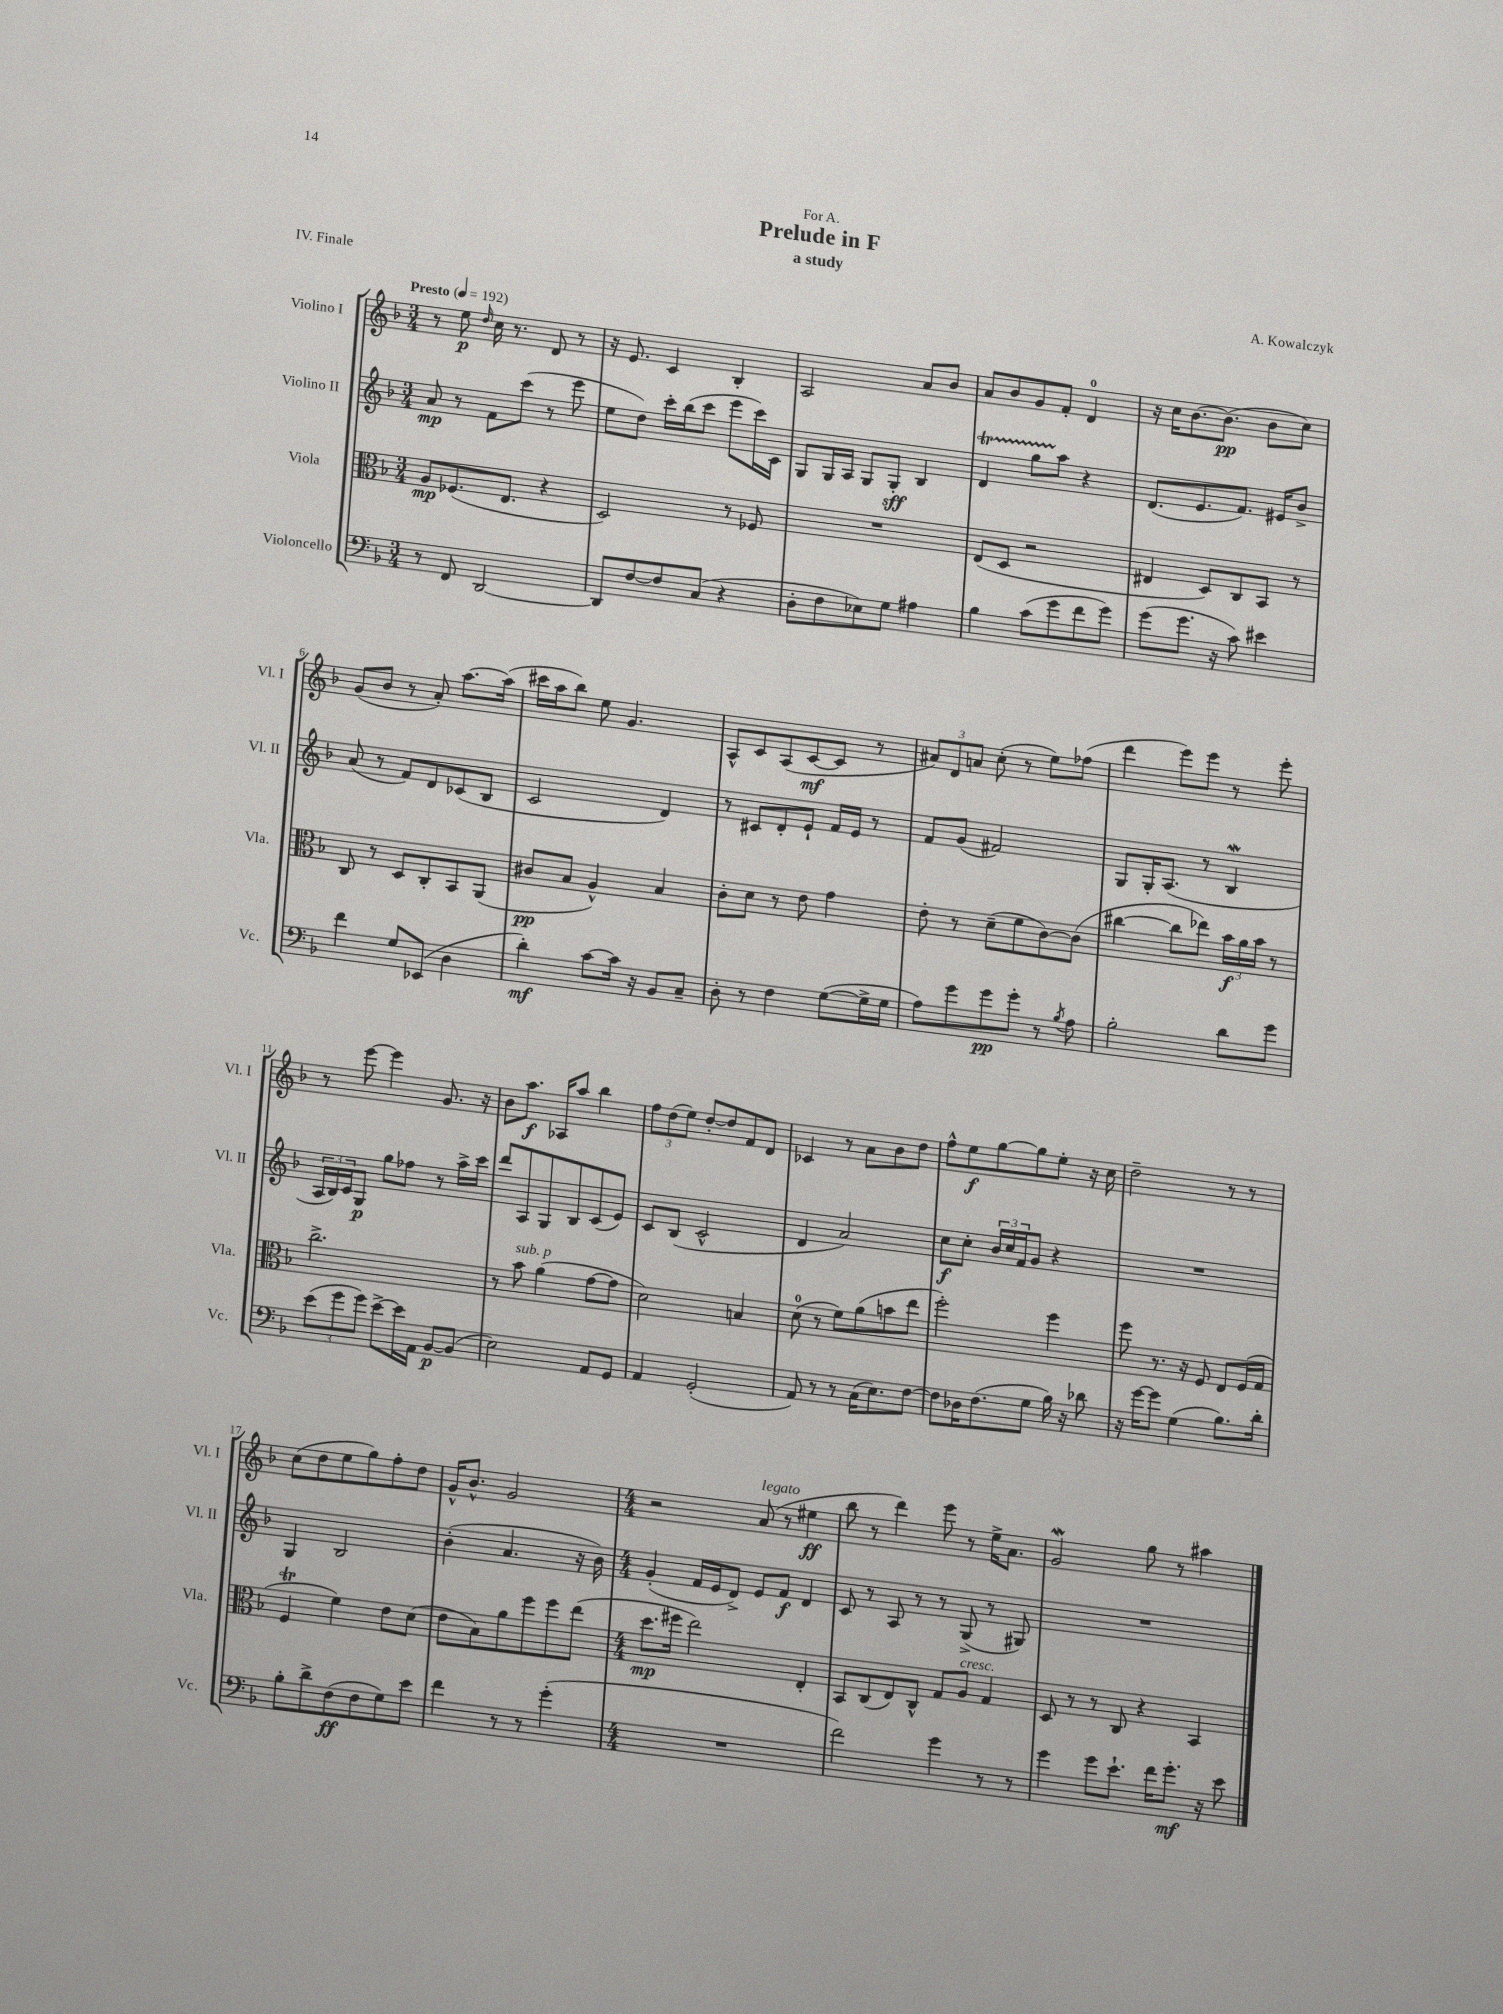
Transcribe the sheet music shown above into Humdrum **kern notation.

**kern	**dynam	**kern	**dynam	**kern	**dynam	**kern	**dynam
*part4	*part4	*part3	*part3	*part2	*part2	*part1	*part1
*staff4	*staff4	*staff3	*staff3	*staff2	*staff2	*staff1	*staff1
*I"Violoncello	*	*I"Viola	*	*I"Violino II	*	*I"Violino I	*
*I'Vc.	*	*I'Vla.	*	*I'Vl. II	*	*I'Vl. I	*
*clefF4	*	*clefC3	*	*clefG2	*	*clefG2	*
*k[b-]	*	*k[b-]	*	*k[b-]	*	*k[b-]	*
*M3/4	*	*M3/4	*	*M3/4	*	*M3/4	*
*MM192	*	*MM192	*	*MM192	*	*MM192	*
=1	=1	=1	=1	=1	=1	=1	=1
!	!	!	!	!	!	!LO:TX:a:B:t=Presto	!
8r	.	8A/L	mp	8a/	mp	8r	.
8FF/	.	(8.F-X/	.	8r	.	8ee\	p
.	.	.	.	.	.	16qqdd/	.
[2DD/	.	.	.	8f\L	.	16cc\	.
.	.	8.E/J	.	.	.	8.r	.
.	.	.	.	(8ccc\J	.	.	.
.	.	4r	.	8r	.	8d/	.
.	.	.	.	8eee\	.	8r	.
=2	=2	=2	=2	=2	=2	=2	=2
8DD/L]	.	2D/)	.	8ee\L	.	16r	.
.	.	.	.	.	.	8.e/	.
[8F/	.	.	.	8dd\J)	.	.	.
8F/]	.	.	.	16ccc'\LL	.	4c/	.
.	.	.	.	(16bb-\J	.	.	.
(8C/J	.	.	.	8ccc\J	.	.	.
4r	.	8r	.	8eee\L	.	4B-'/	.
.	.	8F-X/	.	16ccc\L)	.	.	.
.	.	.	.	16c\JJ	.	.	.
=3	=3	=3	=3	=3	=3	=3	=3
8D'\L	.	2.r	.	8G/L	.	2A/	.
8F\	.	.	.	16G/L	.	.	.
.	.	.	.	16A/JJ	.	.	.
8E-X\)	.	.	.	8G/L	.	.	.
8G\J	.	.	.	8G'/J	sff	.	.
4A#X\	.	.	.	4B-/	.	8a/L	.
.	.	.	.	.	.	8b-/J	.
=4	=4	=4	=4	=4	=4	=4	=4
4B-\	.	(8E/L	.	4dT/	.	8a/L	.
.	.	8D/J	.	.	.	8b-/	.
(8c\L	.	2r	.	8ggTTT\L	.	8g/	.
8g\	.	.	.	8aa\J	.	8f'/J	.
8f\	.	.	.	4r	.	4d/	.
8g\J)	.	.	.	.	.	.	.
=5	=5	=5	=5	=5	=5	=5	=5
(8g\L	.	4E#X/	.	(8.d/L	.	16r	.
.	.	.	.	.	.	16cc\KL	.
8.g\J	.	.	.	.	.	[8.b-\	.
.	.	.	.	8.e/	.	.	.
.	.	8D/L)	.	.	.	.	.
16r	.	.	.	.	.	(8.b-\J]	pp
8c\)	.	8C/	.	8.f/J)	.	.	.
4e#X\	.	8BB-/J	.	.	.	8b-\L	.
.	.	.	.	16e#X/KL	.	.	.
.	.	8r	.	8b-^/J	.	8cc\J)	.
!!LO:LB:g=z
=6	=6	=6	=6	=6	=6	=6	=6
4f\	.	8C/	.	(8a/	.	(8g/L	.
.	.	8r	.	8r	.	8b-/J	.
8G/L	.	8D/L	.	8f/L)	.	8r	.
(8EE-X/J	.	8C'/	.	8d/	.	8a'/)	.
4D\	.	8BB-/	.	(8c-X/	.	[8.aa\L	.
.	.	(8AA/J	.	8B-/J	.	.	.
.	.	.	.	.	.	(16aa\Jk]	.
=7	=7	=7	=7	=7	=7	=7	=7
4d'\)	mf	8c#X/L	pp	2c/	.	16ccc#X\LL	.
.	.	.	.	.	.	16aa\J	.
.	.	8B-/J	.	.	.	8bb-\J)	.
[8c\L	.	4A^^/)	.	.	.	8ee\	.
16c\Jk]	.	.	.	.	.	4.g/	.
16r	.	.	.	.	.	.	.
8BB-/L	.	4B-/	.	4d/)	.	.	.
8C~/J	.	.	.	.	.	.	.
=8	=8	=8	=8	=8	=8	=8	=8
8D'\	.	8c'\L	.	8r	.	8A^^/L	.
8r	.	8d\J	.	8c#X/L	.	8c/	.
4F\	.	8r	.	8d'/	.	(8A/	.
.	.	8e\	.	8e`/J	.	[8c/	mf
([8G\L	.	4g\	.	16f/LL	.	8c/J]	.
.	.	.	.	16e/JJ	.	.	.
16G^\L]	.	.	.	8r	.	8r	.
16G\JJ	.	.	.	.	.	.	.
=9	=9	=9	=9	=9	=9	=9	=9
8A\L)	.	8e'\	.	8f/L	.	12a#X/L)	.
.	.	.	.	.	.	12d/	.
8g\	.	8r	.	(8g/J	.	.	.
.	.	.	.	.	.	12an/J	.
8g\	pp	(8d~\L	.	2f#X/)	.	(8cc'\	.
8g'\J	.	8f\	.	.	.	8r	.
8r	.	[8c\)	.	.	.	8ee\L)	.
8qB-/	.	.	.	.	.	.	.
8A\	.	(8c\J]	.	.	.	(8ff-X\J	.
=10	=10	=10	=10	=10	=10	=10	=10
2B-'\	.	[4cc#X\	.	8G/L	.	4ddd\	.
.	.	.	.	16G'/K	.	.	.
.	.	.	.	(8.A/J	.	.	.
.	.	8cc#\L]	.	.	.	8eee\L)	.
.	.	8ee-X\J)	.	8r	.	8eee\J	.
8d\L	.	24b-\LL	f	4B-w/	.	8r	.
.	.	24a\	.	.	.	.	.
.	.	24b-\JJ	.	.	.	.	.
8g\J	.	8r	.	.	.	8eee'\	.
!!LO:LB:g=z
=11	=11	=11	=11	=11	=11	=11	=11
(12e\L	.	2.cc^\	.	24A/LL	.	8r	.
.	.	.	.	24B-/)	.	.	.
12g\	.	.	.	24c/J	.	.	.
.	.	.	.	8G/J	p	[8eee\	.
12g\J)	.	.	.	.	.	.	.
[8e^\L	.	.	.	8gg\L	.	4eee\]	.
16e\L]	.	.	.	8ff-X\J	.	.	.
16AA\JJ	.	.	.	.	.	.	.
[8BB-/L	p	.	.	8r	.	8.g/	.
(8BB-/J]	.	.	.	16aa^\LL	.	.	.
.	.	.	.	16ccc\JJ	.	16r	.
=12	=12	=12	=12	=12	=12	=12	=12
2E\)	.	8r	.	8ddd/L	.	8b-\L	.
!	!	!LO:TX:a:i:t=sub. p	!	!	!	!	!
.	.	8b-\	.	8A/	.	8.aa\J	f
.	.	(4a\	.	8G/	.	.	.
.	.	.	.	.	.	16A-X/KL	.
.	.	.	.	8B-/	.	8aa/J	.
8AA/L	.	[8g\L	.	(8c/	.	4bb-\	.
8GG/J	.	8g\J]	.	8e/J)	.	.	.
=13	=13	=13	=13	=13	=13	=13	=13
4AA/	.	2d\)	.	8c/L	.	12ff\L	.
.	.	.	.	.	.	(12dd\	.
.	.	.	.	(8B-/J	.	.	.
.	.	.	.	.	.	12ee\J)	.
(2GG'/	.	.	.	2c^^/	.	[8dd'/L	.
.	.	.	.	.	.	8dd/]	.
.	.	4Bn/	.	.	.	8f/	.
.	.	.	.	.	.	8d/J	.
=14	=14	=14	=14	=14	=14	=14	=14
8AA/)	.	(8d\	.	4d/	.	4c-X/	.
8r	.	8r	.	.	.	.	.
8r	.	8f\L)	.	2a/)	.	8r	.
(16C\KL	.	(8a\	.	.	.	8a\L	.
8.E\)	.	.	.	.	.	.	.
.	.	8bn\	.	.	.	8b-\	.
[8F\J	.	8ee\J	.	.	.	8dd\J	.
=15	=15	=15	=15	=15	=15	=15	=15
8F\L]	.	2ff'\)	.	8cc\L	f	8ff^^\L	.
16D-X\K	.	.	.	8cc'\J	.	8ee\	f
(8.F\	.	.	.	.	.	.	.
.	.	.	.	24b-/LL	.	[8gg\	.
.	.	.	.	24cc/	.	.	.
.	.	.	.	24f/J	.	.	.
8G\J	.	.	.	8g/J	.	8gg\]	.
16B-\)	.	4ff\	.	4r	.	8ee'\J	.
16r	.	.	.	.	.	.	.
8d-X\	.	.	.	.	.	16r	.
.	.	.	.	.	.	16cc\	.
=16	=16	=16	=16	=16	=16	=16	=16
16r	.	8ff\	.	2.r	.	2dd~\	.
[16g\KL	.	.	.	.	.	.	.
8g\J]	.	8.r	.	.	.	.	.
(4G\	.	.	.	.	.	.	.
.	.	16r	.	.	.	.	.
.	.	8F/	.	.	.	.	.
8.B-\L)	.	8E/L	.	.	.	8r	.
.	.	(16F/L	.	.	.	8r	.
16d'\Jk	.	16G/JJ	.	.	.	.	.
!!LO:LB:g=z
=17	=17	=17	=17	=17	=17	=17	=17
8B-'\L	.	4FT/	.	4G/	.	(8cc\L	.
8d^\	.	.	.	.	.	8dd\	.
(8F\	ff	4f\)	.	2B-/	.	8ee\	.
8F\	.	.	.	.	.	8gg\)	.
8G\)	.	8e\L	.	.	.	8ff'\	.
8e\J	.	(8d\J	.	.	.	8dd\J	.
=18	=18	=18	=18	=18	=18	=18	=18
4f\	.	8e\L	.	(4b-'\	.	16g^^/KL	.
.	.	.	.	.	.	8.b-^^/J	.
.	.	8B-\)	.	.	.	.	.
8r	.	8a\	.	4.a/	.	2g/	.
8r	.	8ff\	.	.	.	.	.
(4g'\	.	8ff\	.	.	.	.	.
.	.	(8ee\J	.	16r	.	.	.
.	.	.	.	16b-\)	.	.	.
=19	=19	=19	=19	=19	=19	=19	=19
*M4/4	*	*M4/4	*	*M4/4	*	*M4/4	*
1r	.	8.dd\L	mp	(4g'/	.	2r	.
.	.	16ff#X\Jk	.	.	.	.	.
.	.	2ee\)	.	16f/LL	.	.	.
.	.	.	.	16e/J	.	.	.
.	.	.	.	8d^/J)	.	.	.
!	!	!	!	!	!	!LO:TX:a:i:t=legato	!
.	.	.	.	8e/L	.	(8a/	.
.	.	.	.	8f/J	f	8r	.
.	.	4E'/	.	4d/	.	4ee#X\	ff
=20	=20	=20	=20	=20	=20	=20	=20
2f\)	.	8BB-/L	.	8c/	.	8bb-\	.
.	.	(8C/	.	8r	.	8r	.
.	.	8E/)	.	8A/	.	4ddd\)	.
.	.	8C^^/J	.	8r	.	.	.
4g\	.	8G/L	.	8r	.	8eee\	.
!	!	!LO:TX:a:i:t=cresc.	!	!	!	!	!
.	.	8A/J	.	(8G^/	.	8r	.
8r	.	4G/	.	8r	.	16ee^\KL	.
.	.	.	.	.	.	8.a\J	.
8r	.	.	.	8G#X/)	.	.	.
=21	=21	=21	=21	=21	=21	=21	=21
4g\	.	8D/	.	1r	.	2gW/	.
.	.	8r	.	.	.	.	.
8g\L	.	8r	.	.	.	.	.
8.e`\J	.	8C/	.	.	.	.	.
.	.	4r	.	.	.	8gg\	.
16f\KL	.	.	.	.	.	.	.
8.g'\J	mf	.	.	.	.	8r	.
.	.	4BB-/	.	.	.	4aa#X\	.
16r	.	.	.	.	.	.	.
8e\	.	.	.	.	.	.	.
==	==	==	==	==	==	==	==
*-	*-	*-	*-	*-	*-	*-	*-
